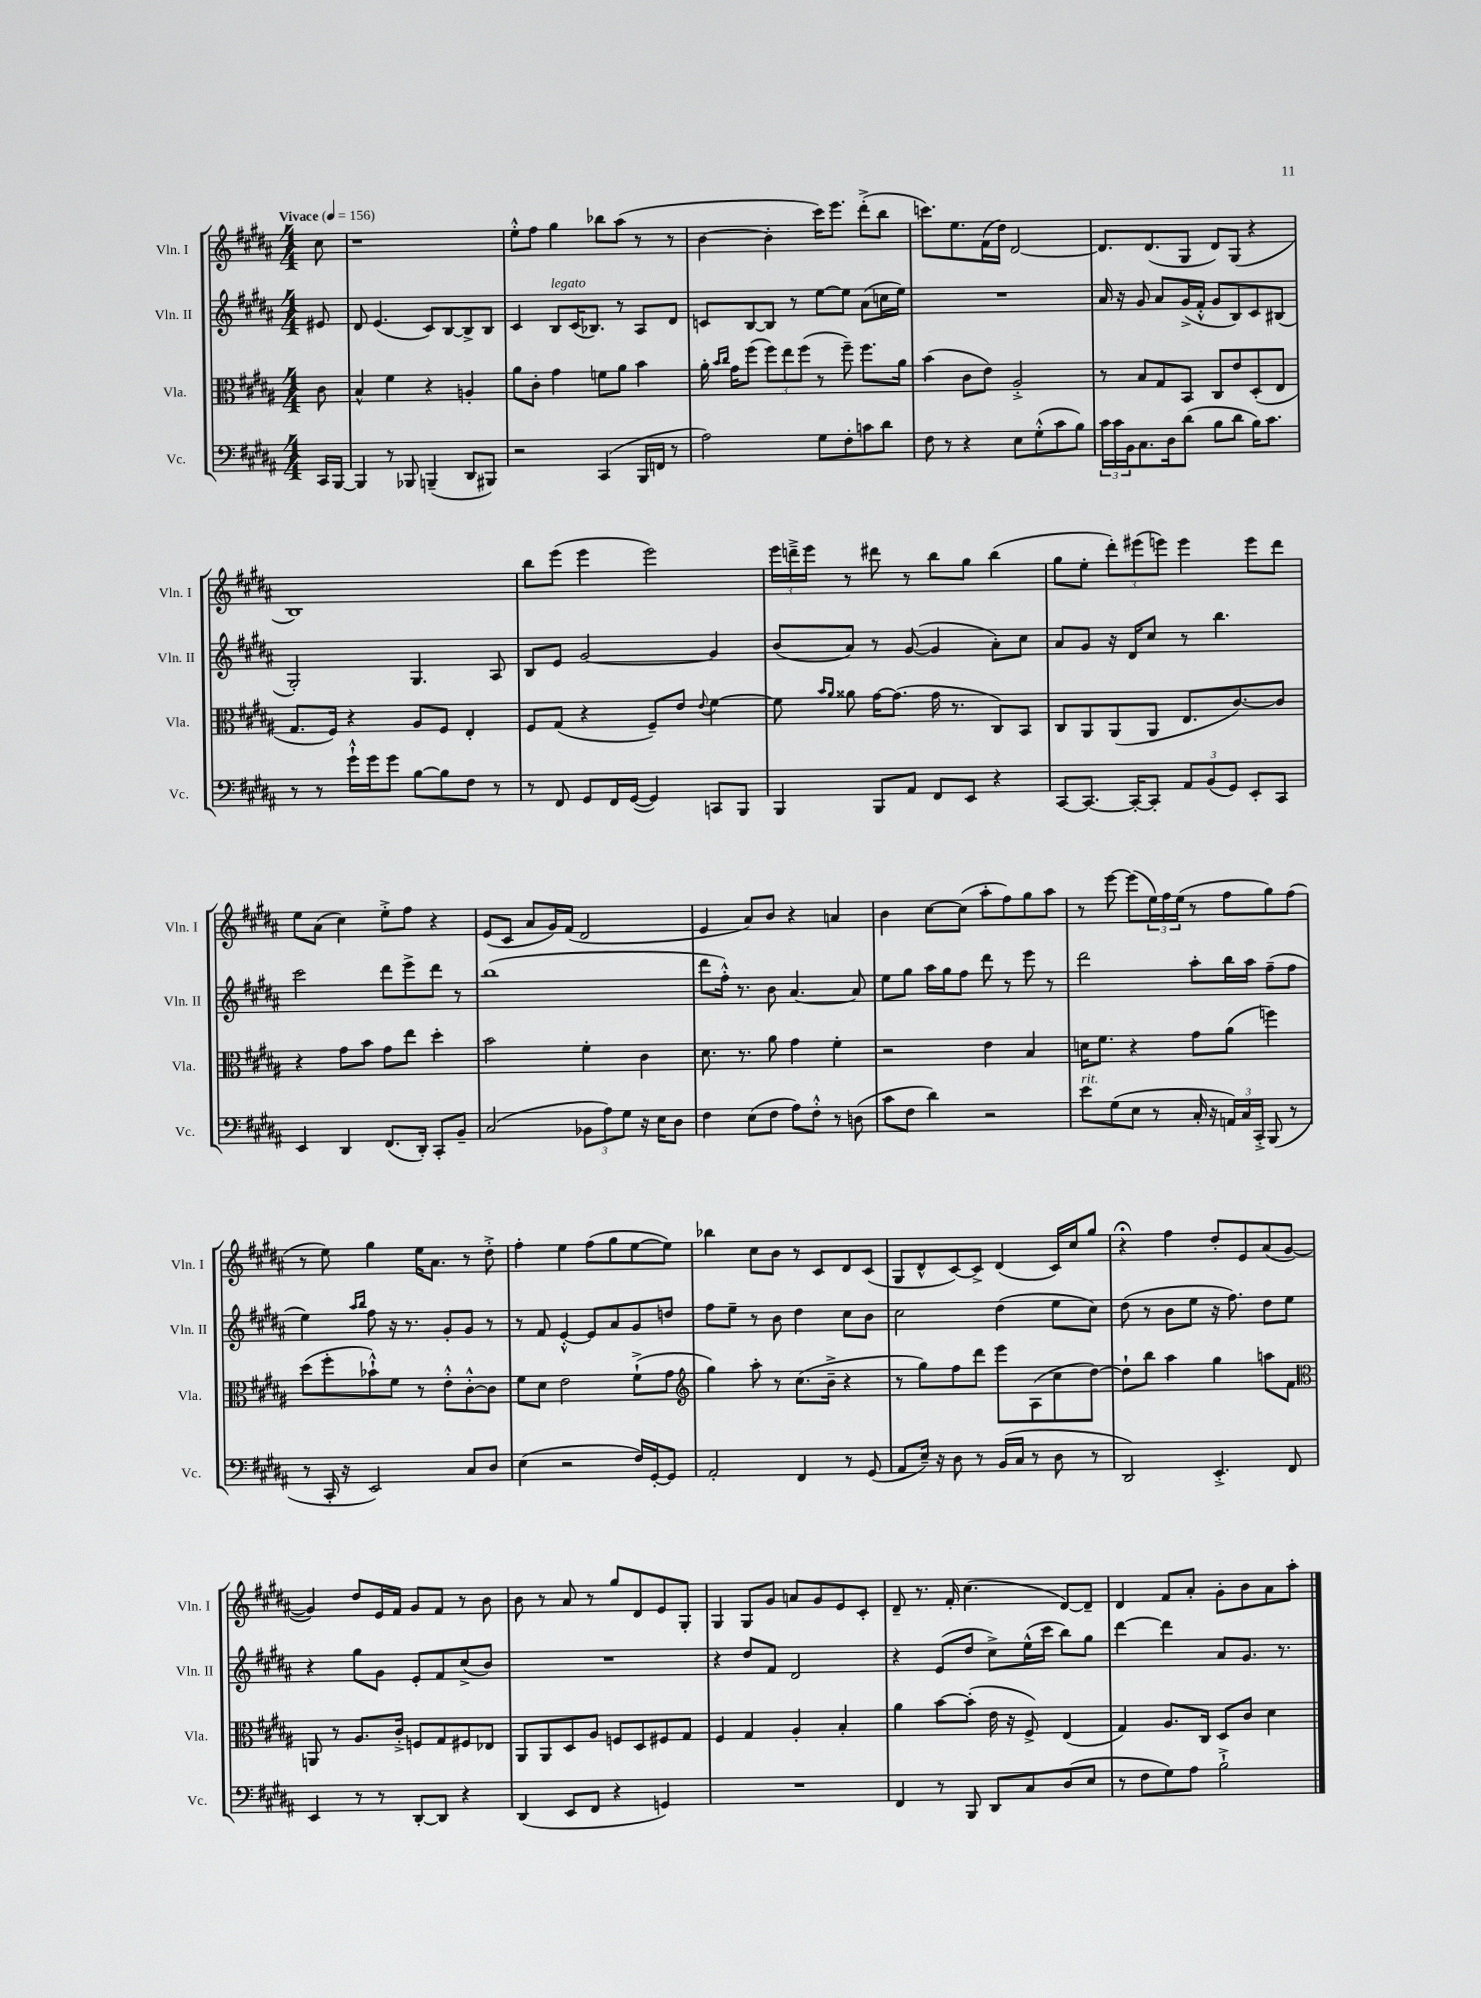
<<
\new StaffGroup <<
\new Staff = "s0" \with { instrumentName = "Vln. I" shortInstrumentName = "Vln. I" } {
    \clef treble \key b \major \numericTimeSignature \time 4/4 \partial 8 \tempo "Vivace" 4 = 156
    cis''8 |
    r1 |
    e''8-.-^ fis''8 gis''4 bes''8 ais''8( r8 r8 |
    b'4~ b'4-. cis'''16) e'''8. dis'''8-.->( b''8 |
    c'''8.) e''8. fis'16( dis''16) dis'2~ |
    dis'8. dis'8.( gis8 dis'8) gis8( r4 |
    b1) |
    b''8 e'''8( e'''4 e'''2) |
    \tuplet 3/2 { e'''16 d'''16---> e'''16 } r8 dis'''8 r8 b''8 gis''8 b''4( |
    gis''8 e''8-. \tuplet 3/2 { dis'''8-.) eis'''8( e'''8) } e'''4 e'''8 dis'''8 |
    e''8 ais'8( cis''4) e''8-.-> fis''8 r4 |
    e'8( cis'8 ais'8 gis'16) fis'16( dis'2 |
    e'4 ais'8) b'8 r4 a'4 |
    b'4 cis''8~ cis''8( ais''8-. fis''8) gis''8 ais''8 |
    r8 e'''8~ e'''8( \tuplet 3/2 { e''16) fis''16 e''16( } r8 fis''8 gis''8) fis''8( |
    r8 e''8) gis''4 e''16 ais'8. r8 dis''8-.-> |
    fis''4-. e''4 fis''8( gis''8 e''8~ e''8) |
    bes''4 cis''8 b'8 r8 cis'8 dis'8 cis'8( |
    gis8 dis'8-^ cis'8~) cis'8-> dis'4( cis'16) cis''16 gis''8 |
    r4\fermata fis''4 dis''8-. e'8 ais'8( gis'8~ |
    gis'4) dis''8 e'16 fis'16 gis'8 fis'8 r8 b'8 |
    b'8 r8 ais'8 r8 gis''8 dis'8 e'8 gis8-. |
    gis4 gis8 gis'8 a'8 gis'8 e'8 cis'8-. |
    dis'8-- r8. fis'16-. cis''4.( dis'8~) dis'8-- |
    dis'4 fis'8 ais'8-. gis'8-. b'8 ais'8 ais''8-. \bar "|." |
}
\new Staff = "s1" \with { instrumentName = "Vln. II" shortInstrumentName = "Vln. II" } {
    \clef treble \key b \major \numericTimeSignature \time 4/4 \partial 8
    eis'8 |
    dis'8 e'4.( cis'8) b8~ b8-> b8 |
    cis'4 b8^\markup { \italic "legato" } cis'16( bes8.) r8 ais8 dis'8 |
    c'8 b8~ b8 r8 e''8~ e''8 ais'8( c''16 e''16) |
    R1 |
    ais'16 r16 gis'8 ais'8 gis'16->( fis'16-.-^ gis'8 b8) cis'8 bis8( |
    gis2-.) gis4. ais8 |
    b8 e'8 gis'2~ gis'4 |
    b'8( ais'8) r8 gis'8~( gis'4 ais'8-.) cis''8 |
    ais'8 gis'8 r16 dis'16 cis''8 r8 b''4. |
    cis'''2 dis'''8 e'''8-> dis'''8 r8 |
    b''1( |
    dis'''8 fis''16-.-^) r8. b'8 ais'4.~ ais'8 |
    e''8 gis''8 ais''16 gis''16 fis''8 dis'''8 r8 e'''8 r8 |
    dis'''2 ais''8-. b''16 ais''16 fis''8--( fis''8 |
    e''4) \grace { ais''16 b''16 } fis''8 r16 r8. gis'8-. gis'8 r8 |
    r8 fis'8 e'4~-.-^ e'8 ais'8 gis'8 d''8 |
    fis''8 e''8-- r8 b'8 dis''4 cis''8 b'8 |
    cis''2 dis''4( e''8 cis''8) |
    dis''8( r8 b'8 e''8 r16 fis''8.) dis''8 e''8 |
    r4 gis''8 gis'8 e'8-. fis'8 cis''8->( b'8) |
    R1 |
    r4 dis''8 fis'8 dis'2 |
    r4 e'8( dis''8 cis''8->) e''16-^( cis'''16 b''8) gis''8 |
    dis'''4~ dis'''4 ais'8 gis'8. r8. \bar "|." |
}
\new Staff = "s2" \with { instrumentName = "Vla." shortInstrumentName = "Vla." } {
    \clef alto \key b \major \numericTimeSignature \time 4/4 \partial 8
    cis'8 |
    b4-^ fis'4 r4 a4-. |
    ais'8 cis'8-. gis'4 f'8 ais'8 b'4 |
    ais'16-. \grace { b'16 cis''16 } gis'16 fis''8( \tuplet 3/2 { fis''8) e''8 fis''8( } r8 fis''8--) fis''8. ais'16 |
    b'4( cis'8 e'8) ais2-.-> |
    r8 b8 gis8 b,8 cis8 e'8 dis8-.( e8 |
    gis8. fis16) r4 ais8 fis8 e4-. |
    fis8 gis8( r4 fis8--) e'8 \appoggiatura { e'8 } fis'4~ |
    fis'8 \grace { b'16 ais'16 } aisis'8 gis'16~ gis'8.( gis'16 r8. cis8) b,8 |
    cis8 ais,8 ais,8( ais,8 e8. cis'8.~) cis'8 |
    r4 gis'8 b'8 gis'8 e''8 dis''4-. |
    b'2 fis'4-. cis'4 |
    dis'8. r8. ais'8 gis'4 fis'4-. |
    r2 e'4 b4 |
    d'16 fis'8. r4 gis'8 ais'8( f''4) |
    dis''8( fis''8-. bes'8-!-^) fis'8 r8 e'8-.-^ cis'8~-.-^ cis'8 |
    fis'8 dis'8 e'2 fis'8-!->( gis'8 |
    \clef treble gis''4) ais''8-. r8 cis''8.( b'16---> r4 |
    r8 gis''8) fis''8 dis'''8 e'''8 ais8( cis''8 dis''8~) |
    dis''8-! b''8 ais''4 gis''4 a''8 fis'8 |
    \clef alto a,8 r8 ais8. cis'16-.-> f8 gis8 fis8 ees8 |
    ais,8 ais,8 dis8 ais8 f8 dis8 fis8 gis8 |
    fis4 gis4 ais4-. b4-. |
    ais'4 b'8~ b'8-.( e'16 r16 fis8->) e4( |
    gis4) ais8. cis16 dis8 cis'8 dis'4 \bar "|." |
}
\new Staff = "s3" \with { instrumentName = "Vc." shortInstrumentName = "Vc." } {
    \clef bass \key b \major \numericTimeSignature \time 4/4 \partial 8
    cis,16 b,,16~ |
    b,,4 r8 bes,,8 b,,4--( dis,8 bis,,8) |
    r2 cis,4( b,,16 f,16 r8 |
    ais2) gis8 fis8-. c'8 dis'8 |
    fis8 r8 r4 e8 gis8-.-^( cis'8 b8) |
    \tuplet 3/2 { cis'16 cis'16 b,16 } cis8. dis16 dis'8( b8 dis'8 b16) cis'8. |
    r8 r8 gis'16-!-^ gis'16 gis'8 b8~ b8 fis8 r8 |
    r8 fis,8 gis,8 fis,16 gis,16~( gis,4) c,8 b,,8 |
    b,,4 b,,8 ais,8 fis,8 e,8 r4 |
    cis,8~ cis,8.~ cis,16~-. cis,8-. \tuplet 3/2 { ais,8 b,8( gis,8) } e,8-. cis,8 |
    e,4 dis,4 fis,8.( dis,16-.) cis,8-. b,8-- |
    cis2( \tuplet 3/2 { bes,8 ais8) gis8 } r16 e16 dis8 |
    fis4 e8( fis8 ais8) fis8-.-^ r8 d8( |
    cis'8 fis8 dis'4) r2 |
    e'8^\markup { \italic "rit." } gis8( e8 r8 cis16-. r16 \tuplet 3/2 { a,16) cis16 cis,16-.-> } b,,8( r8 |
    r8 cis,16-. r16 e,2) cis8 dis8 |
    e4( r2 fis16) gis,16~-. gis,8 |
    ais,2-. fis,4 r8 gis,8( |
    ais,8 e16--) r16 dis8 r8 b,16( cis16 r8 dis8 r8 |
    dis,2) e,4.-.-> fis,8 |
    e,4 r8 r8 dis,8~-. dis,8 r4 |
    dis,4( e,8 fis,8 r4 g,4) |
    R1 |
    fis,4 r8 b,,8 dis,8 cis8 dis8( e8 |
    r8 fis8 gis8) ais8 b2-!-> \bar "|." |
}
>>
>>
\layout { \context { \Score \remove "Bar_number_engraver" } }
